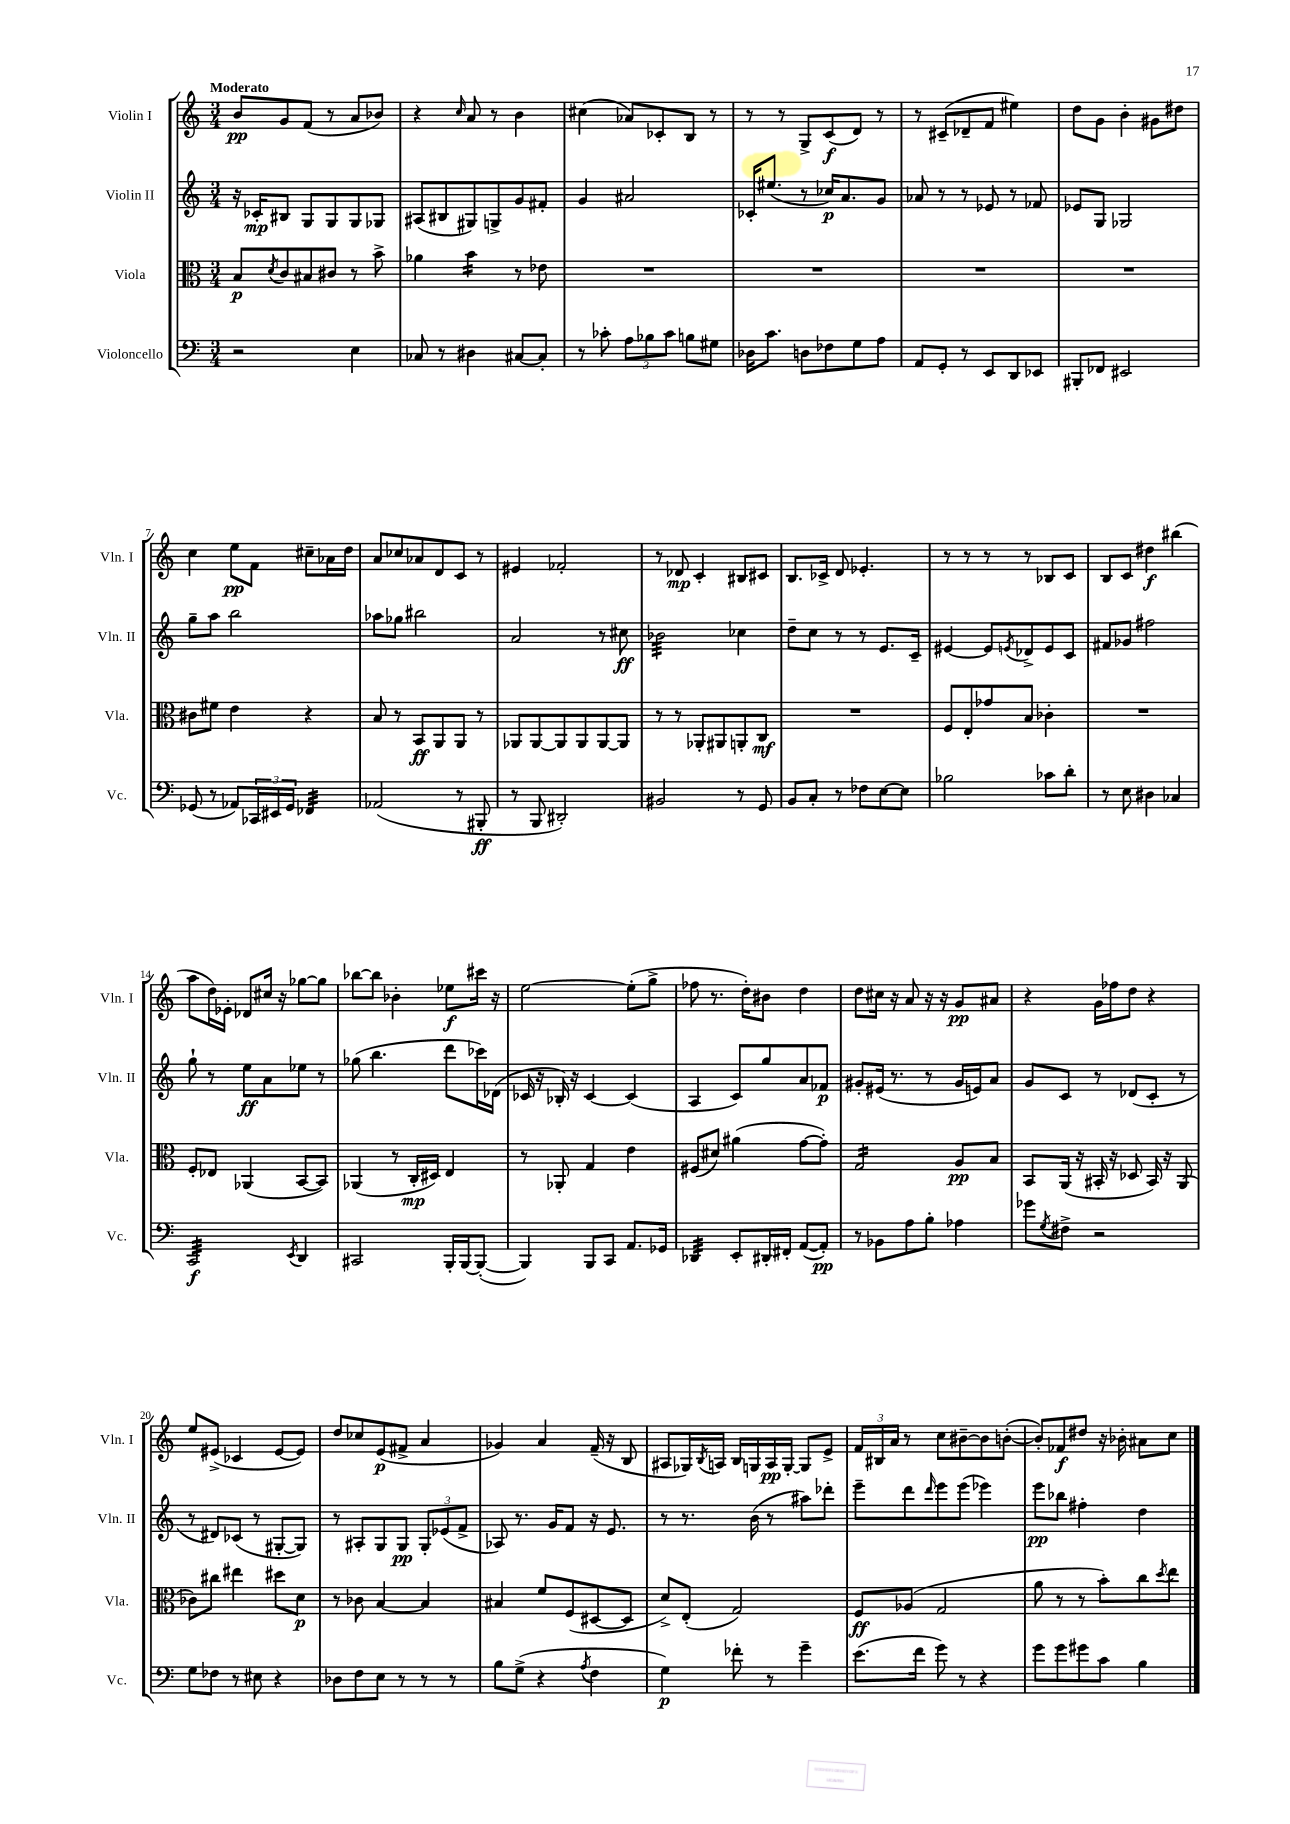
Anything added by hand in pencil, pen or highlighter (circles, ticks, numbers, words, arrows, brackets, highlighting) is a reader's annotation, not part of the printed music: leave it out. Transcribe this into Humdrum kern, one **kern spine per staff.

**kern	**kern	**kern	**kern
*staff4	*staff3	*staff2	*staff1
*clefF4	*clefC3	*clefG2	*clefG2
*k[]	*k[]	*k[]	*k[]
*M3/4	*M3/4	*M3/4	*M3/4
2r	8B/L	16r	8b/L
.	.	16c-'/LK	.
.	8qd/	.	.
.	8c/	8B#/J	8g/
.	8B#/	8G/L	(8f/J
.	8c#/J	8G/	8r
4E\	8r	8G/	8a/L
.	8b^\	8G-/J	8b-/J)
=	=	=	=
8C-/	4a-\	(8A#/L	4r
8r	.	8B#/	.
.	.	.	16qqcc/
4D#\	4b\	8G#/)	8a/
.	.	8G^/	8r
[8C#/L	8r	8g/	4b\
8C#'/]J	8e-\	8f#'/J	.
=	=	=	=
8r	2.r	4g/	(4cc#\
8c-'\	.	.	.
12A\L	.	2a#/	8a-/L)
12B-\	.	.	.
.	.	.	8c-'/
12c-\J	.	.	.
8B\L	.	.	8B/J
8G#\J	.	.	8r
=	=	=	=
16D-\LK	2.r	16c-'/LK	8r
8.c\J	.	(8.ee#/J	.
.	.	.	8r
8D\L	.	8r	8G^/L
8F-\	.	16cc-/LK)	(8c/
.	.	8.a/	.
8G\	.	.	8d/J)
8A\J	.	8g/J	8r
=	=	=	=
8AA/L	2.r	8a-/	8r
8GG'/J	.	8r	(8c#~/L
8r	.	8r	8d-~/
8EE/L	.	8e-/	8f/J
8DD/	.	8r	4ee#\)
8EE-/J	.	8f-/	.
=	=	=	=
8BBB#'/L	2.r	8e-/L	8dd\L
8FF-/J	.	8G/J	8g\J
2EE#/	.	2G-/	4b'\
.	.	.	8g#\L
.	.	.	8dd#\J
=	=	=	=
(8GG-/	8c#\L	8gg~\L	4cc\
8r	8f#\J	8aa\J	.
8AA-/L)	4e\	2bb\	8ee\L
24CC-/L	.	.	8f\J
24EE#/	.	.	.
24GG-/JJ	.	.	.
4FF-/	4r	.	8cc#~\L
.	.	.	16a-\L
.	.	.	16dd\JJ
=	=	=	=
(2AA-/	8B/	8aa-\L	8a/L
.	8r	8gg-\J	8cc-/
.	8BB/L	2bb#\	8a-/
.	8AA/	.	8d/
8r	8AA/J	.	8c/J
8BBB#'/	8r	.	8r
=	=	=	=
8r	8AA-/L	2a/	4e#/
8BBB/	[8AA-/	.	.
2DD#'/)	8AA-/]	.	2f-'/
.	8AA-/	.	.
.	[8AA-/	8r	.
.	8AA-/]J	8cc#\	.
=	=	=	=
2BB#/	8r	2b-\	8r
.	8r	.	8d-/
.	8AA-'/L	.	4c'/
.	8AA#/	.	.
8r	8AA'/	4cc-\	8B#/L
8GG/	8C/J	.	8c#/J
=	=	=	=
8BB/L	2.r	8dd~\L	8.B/L
8C'/J	.	8cc\J	.
.	.	.	16c-^/Jk
8r	.	8r	8d/
8F-\L	.	8r	4.e-'/
[8E\	.	8.e/L	.
8E\]J	.	.	.
.	.	16c~/Jk	.
=	=	=	=
2B-\	8F/L	[4e#/	8r
.	8E'/	.	8r
.	8g-/	8e#/]L	8r
.	.	8qe/	.
.	8B/J	8d-^/	8r
8c-\L	4c-'\	8e/	8B-/L
8d'\J	.	8c/J	8c/J
=	=	=	=
8r	2.r	8f#/L	8B/L
8E\	.	8g-/J	8c/J
4D#\	.	2ff#\	4dd#\
4C-/	.	.	(4bb#\
=	=	=	=
2CC/	8F'/L	8gg`\	8aa\L
.	8E-/J	8r	16dd\L)
.	.	.	16e-'\JJ
.	(4AA-/	8ee\L	8d-/L
.	.	8a\	16cc#/Jk
.	.	.	16r
8qEE/	.	.	.
4DD/	[8BB/L	8ee-\J	[8gg-\L
.	8BB/]J)	8r	8gg-\]J
=	=	=	=
2CC#/	(4AA-/	(8gg-\	[8bb-\L
.	.	4.bb\	8bb-\]J
.	8r	.	4b-'\
.	16C'/LL	.	.
.	16D#/JJ)	.	.
16BBB'/LL	4E/	8ddd\L	8ee-\L
[16BBB/J	.	.	.
(8BBB'/_J	.	16ccc-\L)	16ccc#\Jk
.	.	(16d-\JJ	16r
=	=	=	=
4BBB/])	8r	16c-/	[2ee\
.	.	16r	.
.	8AA-'/	16B-'/)	.
.	.	16r	.
8BBB/L	4G/	[4c-/	.
8CC/J	.	.	.
8.AA/L	4e\	(4c-/]	(8ee'\]L
.	.	.	8gg^\J
16GG-/Jk	.	.	.
=	=	=	=
4DD-/	(8F#/L	4A/	8ff-\
.	8d#/J)	.	8.r
8EE'/L	(4a#\	8c/L)	.
.	.	.	16dd'\LK)
16DD#'/L	.	8gg/	8b#\J
16FF#'/JJ	.	.	.
([8AA/L	[8g\L	8a/	4dd\
8AA'/]J)	8g'\]J)	8f-/J	.
=	=	=	=
8r	2G/	8g#'/L	8dd\L
8BB-\L	.	(16e#/Jk	16cc#\Jk
.	.	8.r	16r
8A\	.	.	8a/
8B'\J	.	8r	16r
.	.	.	16r
4A-\	8A/L	16g#/LL	8g/L
.	.	16e/J)	.
.	8B/J	8a/J	8a#/J
=	=	=	=
8g-\L	8BB/L	8g/L	4r
8qG/	.	.	.
8F#^\J	(16AA/Jk	8c/J	.
.	16r	.	.
2r	16BB#'/	8r	16g\LL
.	16r	.	16ff-\J
.	8D-/	(8d-/L	8dd\J
.	16BB#/)	8c'/J	4r
.	16r	.	.
.	(8AA/	8r	.
=	=	=	=
8G\L	8c-\L)	8r	8ee/L
8F-\J	8cc#\J	8d#/L)	(8e#^/J
8r	4ee#\	(8c-/J	4c-/
8E#\	.	8r	.
4r	8dd#\L	[8G#'/L	[8e#/L
.	8d\J	8G#/]J)	8e#/]J)
=	=	=	=
8D-\L	8r	8r	8dd/L
8F\	8c-\	8A#'/L	8cc-/
8E\J	[4B/	8G/	(8e/
8r	.	8G/J	8f#^/J
8r	4B/]	12G'/L	4a/
.	.	(12e-/	.
8r	.	.	.
.	.	12f^/J	.
=	=	=	=
8B\L	4B#/	8A-/)	4g-/)
(8G^\J	.	8.r	.
4r	8f/L	.	4a/
.	.	16g/LK	.
.	(8F/	8f/J	.
8qA/	.	.	.
4F\	[8D#/	16r	(16f~/
.	.	8.e/	16r
.	8D#/]J	.	8B/
=	=	=	=
4G\)	8d^/L)	8r	8A#/L
.	(8E'/J	8.r	16G-/L)
.	.	.	8qB/
.	.	.	16A/JJ
8f-'\	2G/)	.	16B/LL
.	.	(16b\	16G/
8r	.	8r	16A/
.	.	.	[16G'/JJ
4g~\	.	8aa#\L)	8G/]L
.	.	8ddd-'\J	8e^/J
=	=	=	=
(8.e\L	8F/L	8eee~\L	24f/LL
.	.	.	24B#/
.	.	.	24a/JJ
.	(8A-/J	8ddd\	8r
16f\Jk	.	.	.
.	.	16qqddd/	.
8g\)	2G/	8eee\	8cc\L
8r	.	(8eee\J	[8b#~\
4r	.	4eee-\)	8b#\]
.	.	.	([8b'\J
=	=	=	=
8g\L	8a\	8eee\L	8b'/]L)
8g\	8r	8bb-\J	8f-/
8g#\	8r	4ff#'\	8dd#/J
8c\J	8b'\L)	.	16r
.	.	.	16b-'\
4B\	8cc\	4dd\	8a#\L
.	8qdd/	.	.
.	8ee\J	.	8cc\J
==	==	==	==
*-	*-	*-	*-
